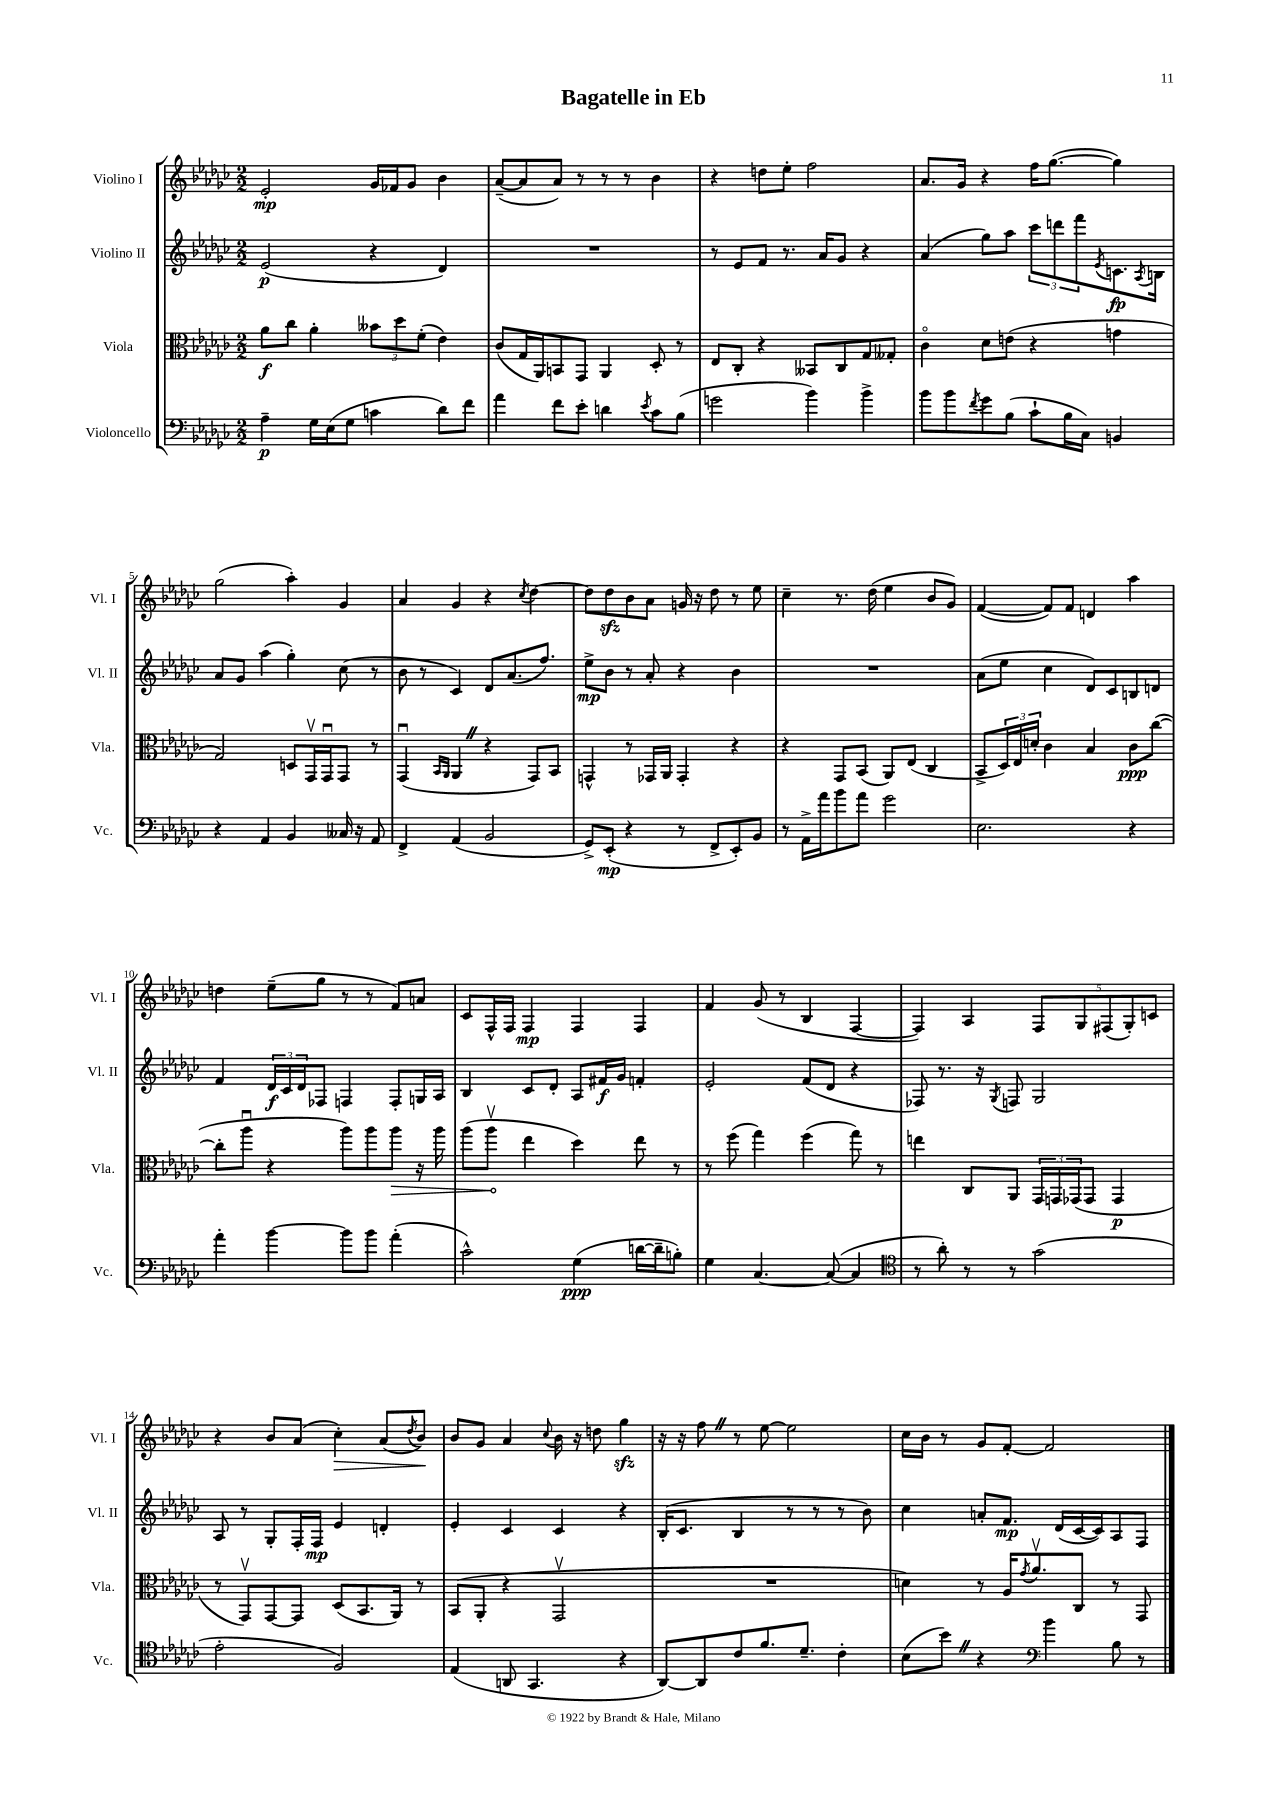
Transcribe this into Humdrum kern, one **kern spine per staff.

**kern	**kern	**kern	**kern
*staff4	*staff3	*staff2	*staff1
*clefF4	*clefC3	*clefG2	*clefG2
*k[b-e-a-d-g-c-]	*k[b-e-a-d-g-c-]	*k[b-e-a-d-g-c-]	*k[b-e-a-d-g-c-]
*M2/2	*M2/2	*M2/2	*M2/2
4A-~	8a-	(2e-	2e-'
.	8cc-	.	.
16G-	4a-'	.	.
(16E-	.	.	.
8G-	.	.	.
4c	12b--	4r	16g-
.	.	.	16f-
.	12dd-	.	.
.	.	.	8g-
.	(12f'	.	.
8d-)	4e-)	4d-)	4b-
8f	.	.	.
=	=	=	=
4a-	(8c-	1r	([8a-~
.	16G-	.	8a-]
.	16AA-)	.	.
8f	8BB	.	8a-)
8e-'	8GG-	.	8r
4d	4AA-	.	8r
.	.	.	8r
8qe-	.	.	.
8c-	8D-'	.	4b-
(8B-	8r	.	.
=	=	=	=
2g	8E-	8r	4r
.	8C-'	8e-	.
.	4r	8f	8dd
.	.	8.r	8ee-'
4b-)	8BB--	.	2ff
.	.	16a-	.
.	8C-	8g-	.
4b-^	8G-	4r	.
.	8G--'	.	.
=	=	=	=
8b-	4c-o	(4a-	8.a-
8b-	.	.	.
.	.	.	16g-
8qf	.	.	.
8g-	8d-	8gg-)	4r
(8B-	(8e	8aa-	.
8c-`	4r	12ccc-	16ff
.	.	.	([8.gg-
.	.	12ddd	.
16B-	.	.	.
.	.	12fff	.
16C-)	.	.	.
.	.	8qe-	.
4BB	4g	8.c	4gg-])
.	.	8qA-	.
.	.	16B	.
=	=	=	=
4r	2G-)	8a-	(2gg-
.	.	8g-	.
4AA-	.	(4aa-	.
4BB-	8D	4gg-')	4aa-')
.	16GG-v	.	.
.	16GG-u	.	.
16C--	8GG-	(8cc-	4g-
16r	.	.	.
8AA-	8r	8r	.
=	=	=	=
4FF^	(4GG-u	8b-	4a-
.	.	8r	.
.	16qqBB-	.	.
.	16qqAA-	.	.
(4AA-	4AA-	4c-)	4g-
2BB-	4r	8d-	4r
.	.	(8.a-	.
.	.	.	8qcc-
.	8GG-)	.	[4dd-
.	.	8.ff)	.
.	8BB-	.	.
=	=	=	=
8GG-^)	4GG^^	8ee-^	8dd-]
(8EE-'	.	8b-	8dd-
4r	8r	8r	8b-
.	16GG-	8a-'	8a-
.	16AA-	.	.
8r	4GG-'	4r	16g
.	.	.	16r
8FF^	.	.	8dd-
8EE-')	4r	4b-	8r
8BB-	.	.	8ee-
=	=	=	=
8r	4r	1r	4cc-~
16AA-^	.	.	.
16a-	.	.	.
8b-	8GG-	.	8.r
8a-	(8BB-	.	.
.	.	.	(16dd-
2g-	8AA-)	.	4ee-
.	(8E-	.	.
.	4C-	.	8b-
.	.	.	8g-)
=	=	=	=
2.E-	8BB-^	(8a-	([4f
.	24D-)	8ee-	.
.	24E-	.	.
.	24d'	.	.
.	4c-	4cc-	8f])
.	.	.	8f
.	4B-	8d-)	4d
.	.	8c-	.
4r	8c-	8B	4aa-
.	([8cc-	8d	.
=	=	=	=
4a-'	8cc-']	4f	4dd
.	8aa-u	.	.
[4b-	4r	24d-	(8ee-~
.	.	24c-	.
.	.	24d-	.
.	.	8F-	8gg-
8b-]	8aa-)	4F	8r
8b-	8aa-	.	8r
(4a-'	8aa-	8F'	8f)
.	16r	16G	8a
.	16aa-	16A-	.
=	=	=	=
2c-^^)	(8aa-	4B-	8c-
.	8aa-v	.	16F^^
.	.	.	16F
.	4ee-	8c-	4F
.	.	8d-'	.
(4G-	4dd-)	8A-	4F
.	.	16f#	.
.	.	16g-	.
[16d	8ee-	4f'	4F
16d~]	.	.	.
8B')	8r	.	.
=	=	=	=
4G-	8r	2e-'	4f
.	(8ff	.	.
[4.C-	4gg-)	.	(8g-
.	.	.	8r
.	(4ff	(8f	4B-
(8C-_	.	8d-	.
4C-]	8gg-)	4r	[4F
.	8r	.	.
=	=	=	=
*clefC4	*	*	*
8r	4ee	8F-)	4F])
8a-')	.	8.r	.
8r	8C-	.	4A-
.	.	16r	.
.	.	8qG-	.
8r	8AA-	8F	.
(2g-	24GG-	2G-	10F
.	24GG	.	.
.	(24GG-	.	.
.	.	.	10G-
.	8GG-	.	.
.	.	.	(10F#
.	4GG-	.	.
.	.	.	10G-')
.	.	.	10c
=	=	=	=
2e-'	8r	8A-	4r
.	8GG-v)	8r	.
.	[8GG-	8G-'	8b-
.	8GG-]	16F'	(8a-
.	.	16F	.
2F)	(8D-	4e-	4cc-')
.	8.BB-	.	.
.	.	4d'	(8a-
.	16AA-)	.	.
.	.	.	8qdd-
.	8r	.	8b-)
=	=	=	=
(4E-	(8BB-	4e-'	8b-
.	8AA-'	.	8g-
8AA	4r	4c-	4a-
4.GG-	.	.	.
.	.	.	8qqcc-
.	2GG-v	4c-	16b-
.	.	.	16r
.	.	.	8dd
4r	.	4r	4gg-
=	=	=	=
[8AA-)	1r	(16B-'	16r
.	.	8.c-	16r
8AA-]	.	.	8ff
8c-	.	4B-	8r
8.f	.	.	[8ee-
.	.	8r	2ee-]
8.d-~	.	.	.
.	.	8r	.
4c-'	.	8r	.
.	.	8b-)	.
=	=	=	=
(8B-	4d)	4cc-	16cc-
.	.	.	16b-
8b-)	.	.	8r
4r	8r	8a'	8g-
.	16A-	8.f	[8f'
.	8qg-	.	.
.	8.a-v	.	.
*clefF4	*	*	*
4b-	.	.	2f]
.	.	(16d-	.
.	8C-	[16c-	.
.	.	16c-])	.
8B-	8r	8A-	.
8r	8GG-	8F	.
==	==	==	==
*-	*-	*-	*-
